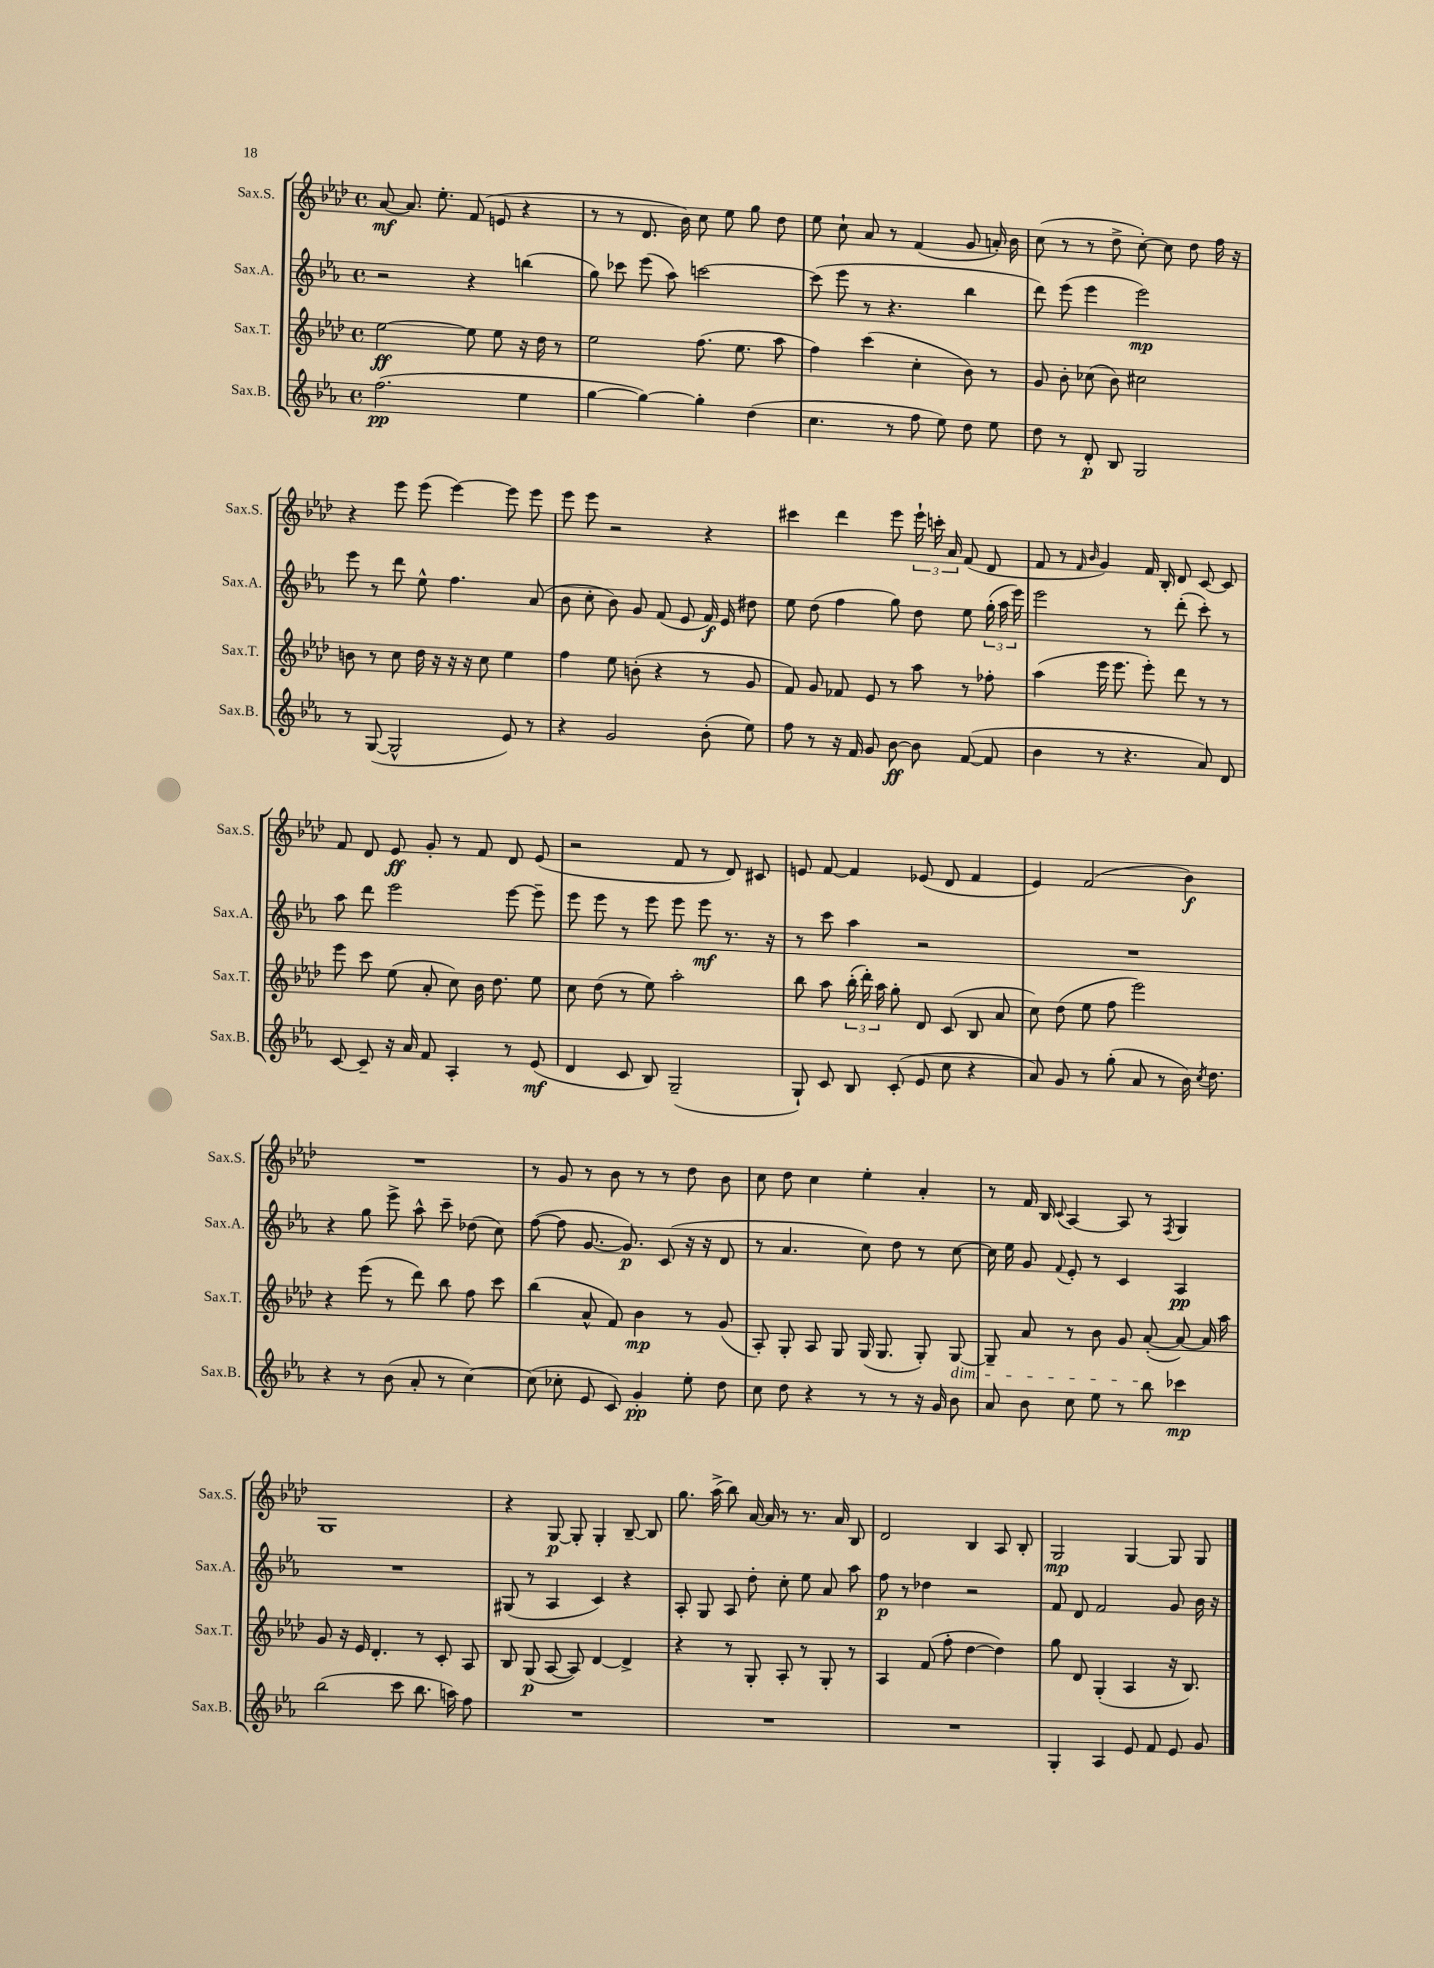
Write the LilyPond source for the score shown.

<<
\new StaffGroup <<
\new Staff = "s0" \with { instrumentName = "Sax.S." shortInstrumentName = "Sax.S." } {
    \clef treble \key aes \major \defaultTimeSignature \time 4/4
    \autoBeamOff aes'8~\mf aes'8. ees''8.-. f'8( e'8 r4 |
    r8 r8 des'8. bes'16) c''8 ees''8 g''8 des''8 |
    ees''8 c''8-! aes'8 r8 f'4( g'8 a'16-.) bes'16 |
    c''8( r8 r8 des''8-> c''8~-.) c''8 des''8 f''16 r16 |
    r4 ees'''8 ees'''8( ees'''4~) ees'''8 ees'''8 |
    ees'''8 ees'''8 r2 r4 |
    cis'''4 des'''4 ees'''8 \tuplet 3/2 { ees'''16-! c'''16-. aes'16 } f'8( des'8 |
    f'8 r8 \grace { f'16 bes'16 } g'4) f'16 bes16-. des'8 c'8~ c'8 |
    f'8 des'8 ees'8\ff g'8-. r8 f'8 des'8 ees'8( |
    r2 f'8 r8 des'8) cis'8 |
    e'8 f'8~ f'4 ees'8( des'8 f'4 |
    ees'4) f'2( bes'4\f) |
    R1 |
    r8 g'8 r8 bes'8 r8 r8 des''8 bes'8 |
    c''8 des''8 c''4 ees''4-. aes'4-. |
    r8 f'16 bes16 \appoggiatura { c'8 } aes4~ aes8 r8 \acciaccatura { f8 } g4 |
    g1 |
    r4 g8~\p g8-. g4-. bes8~-- bes8 |
    g''8. aes''16->( bes''8) aes'16~ aes'16 r8 r8. aes'16 bes8 |
    des'2 bes4 aes8 bes8-. |
    g2\mp g4~ g8 g8 \bar "|." |
}
\new Staff = "s1" \with { instrumentName = "Sax.A." shortInstrumentName = "Sax.A." } {
    \clef treble \key ees \major \defaultTimeSignature \time 4/4
    \autoBeamOff r2 r4 b''4( |
    g''8) ces'''8 ees'''8( aes''8) c'''2~ |
    c'''8( ees'''8 r8 r4. bes''4 |
    d'''8) ees'''8( ees'''4 ees'''2\mp) |
    ees'''8 r8 d'''8 ees''8-^ f''4. aes'8( |
    bes'8 c''8-. bes'8) g'8 f'8( ees'8 f'16\f) ees'16 dis''8 |
    ees''8 d''8( f''4 g''8) d''8 ees''8 \tuplet 3/2 { g''16-.( aes''16 ees'''16) } |
    ees'''2 r8 d'''8-.( c'''8-.) r8 |
    aes''8 d'''8 ees'''2 ees'''8~ ees'''8-- |
    ees'''8 ees'''8 r8 ees'''8 ees'''8 ees'''8\mf r8. r16 |
    r8 c'''8 aes''4 r2 |
    R1 |
    r4 g''8 ees'''8-> aes''8-^ c'''8-- des''8( c''8) |
    f''8~( f''8 g'8.~ g'8.\p) c'8( r16 r16 d'8 |
    r8 aes'4. c''8) d''8 r8 c''8~ |
    c''16 ees''16 g'8 \appoggiatura { f'8 } ees'8-. r8 c'4 aes4\pp |
    R1 |
    gis8( r8 aes4 c'4) r4 |
    aes8-. g8 aes8 d''8-. c''8-. ees''8 aes'8 aes''8 |
    f''8\p r8 des''4 r2 |
    f'8 d'8 f'2 g'8 bes'16 r16 \bar "|." |
}
\new Staff = "s2" \with { instrumentName = "Sax.T." shortInstrumentName = "Sax.T." } {
    \clef treble \key aes \major \defaultTimeSignature \time 4/4
    \autoBeamOff ees''2~\ff ees''8 ees''8 r16 des''16 r8 |
    ees''2 f''8.( ees''8. aes''8 |
    f''4) c'''4( c''4-. bes'8) r8 |
    g'8 bes'8-. ces''8( bes'8) cis''2 |
    b'8 r8 c''8 des''16 r16 r16 r16 c''8 ees''4 |
    f''4 ees''8 b'8-.( r4 r8 g'8 |
    f'8) g'8 fes'8 ees'8 r8 aes''8 r8 fes''8-. |
    aes''4( ees'''16 ees'''8. ees'''8-.) des'''8 r8 r8 |
    ees'''8 c'''8 ees''8( aes'8-. c''8) bes'16 des''8. ees''8 |
    c''8 des''8( r8 ees''8) aes''2-. |
    bes''8 aes''8 \tuplet 3/2 { bes''16-.( des'''16-.) aes''16 } g''8-. des'8 c'8( bes8 aes'8 |
    c''8) des''8( ees''8 f''8 ees'''2) |
    r4 ees'''8( r8 des'''8) bes''8 f''8 c'''8 |
    bes''4( aes'8-^ f'8) bes'4\mp r8 g'8( |
    aes8-.) g8-. aes8 g8 g16( g8. g8-.) g8~\dim |
    g8-- aes'8 r8 bes'8 g'8 aes'8~-.\!( aes'8~) aes'16 aes''16 |
    g'8 r16 ees'16 des'4.-. r8 c'8-. aes8 |
    bes8 g8\p( aes8~ aes8) des'4~ des'4-> |
    r4 r8 g8-. aes8-. r8 g8-. r8 |
    aes4 f'8( f''8-. des''4~ des''4) |
    g''8 des'8 g4-.( aes4 r16 bes8.) \bar "|." |
}
\new Staff = "s3" \with { instrumentName = "Sax.B." shortInstrumentName = "Sax.B." } {
    \clef treble \key ees \major \defaultTimeSignature \time 4/4
    \autoBeamOff f''2.\pp( ees''4 |
    g''4~ g''4~) g''4-. d''4( |
    c''4. r8 f''8 ees''8) d''8 ees''8 |
    d''8 r8 d'8-.\p bes8 g2 |
    r8 g8~( g2-^ ees'8) r8 |
    r4 g'2 bes'8-.( ees''8) |
    f''8 r8 r16 f'16 g'8 bes'8~\ff bes'8 f'8~( f'8 |
    bes'4 r8 r4. aes'8) d'8 |
    c'8~ c'8-- r16 aes'16 f'8 aes4-. r8 ees'8\mf( |
    d'4 c'8 bes8) g2--( |
    g8-!) c'8 bes8 c'8-.( ees'8 c''8 r4 |
    aes'8) g'8 r8 g''8-.( aes'8 r8 bes'16) \acciaccatura { c''8 } d''8. |
    r4 r8 bes'8( aes'8-. r8 c''4~) |
    c''8( ces''8-. ees'8 c'8) g'4-.\pp ees''8-. d''8 |
    c''8 d''8 r4 r8 r8 r16 g'16 bes'8 |
    aes'8 bes'8 c''8 ees''8 r8 bes''8 ces'''4\mp |
    bes''2( c'''8 bes''8. a''16) f''8 |
    R1 |
    R1 |
    R1 |
    g4-. aes4 ees'8 f'8 ees'8 g'8 \bar "|." |
}
>>
>>
\layout { \context { \Score \remove "Bar_number_engraver" } }
